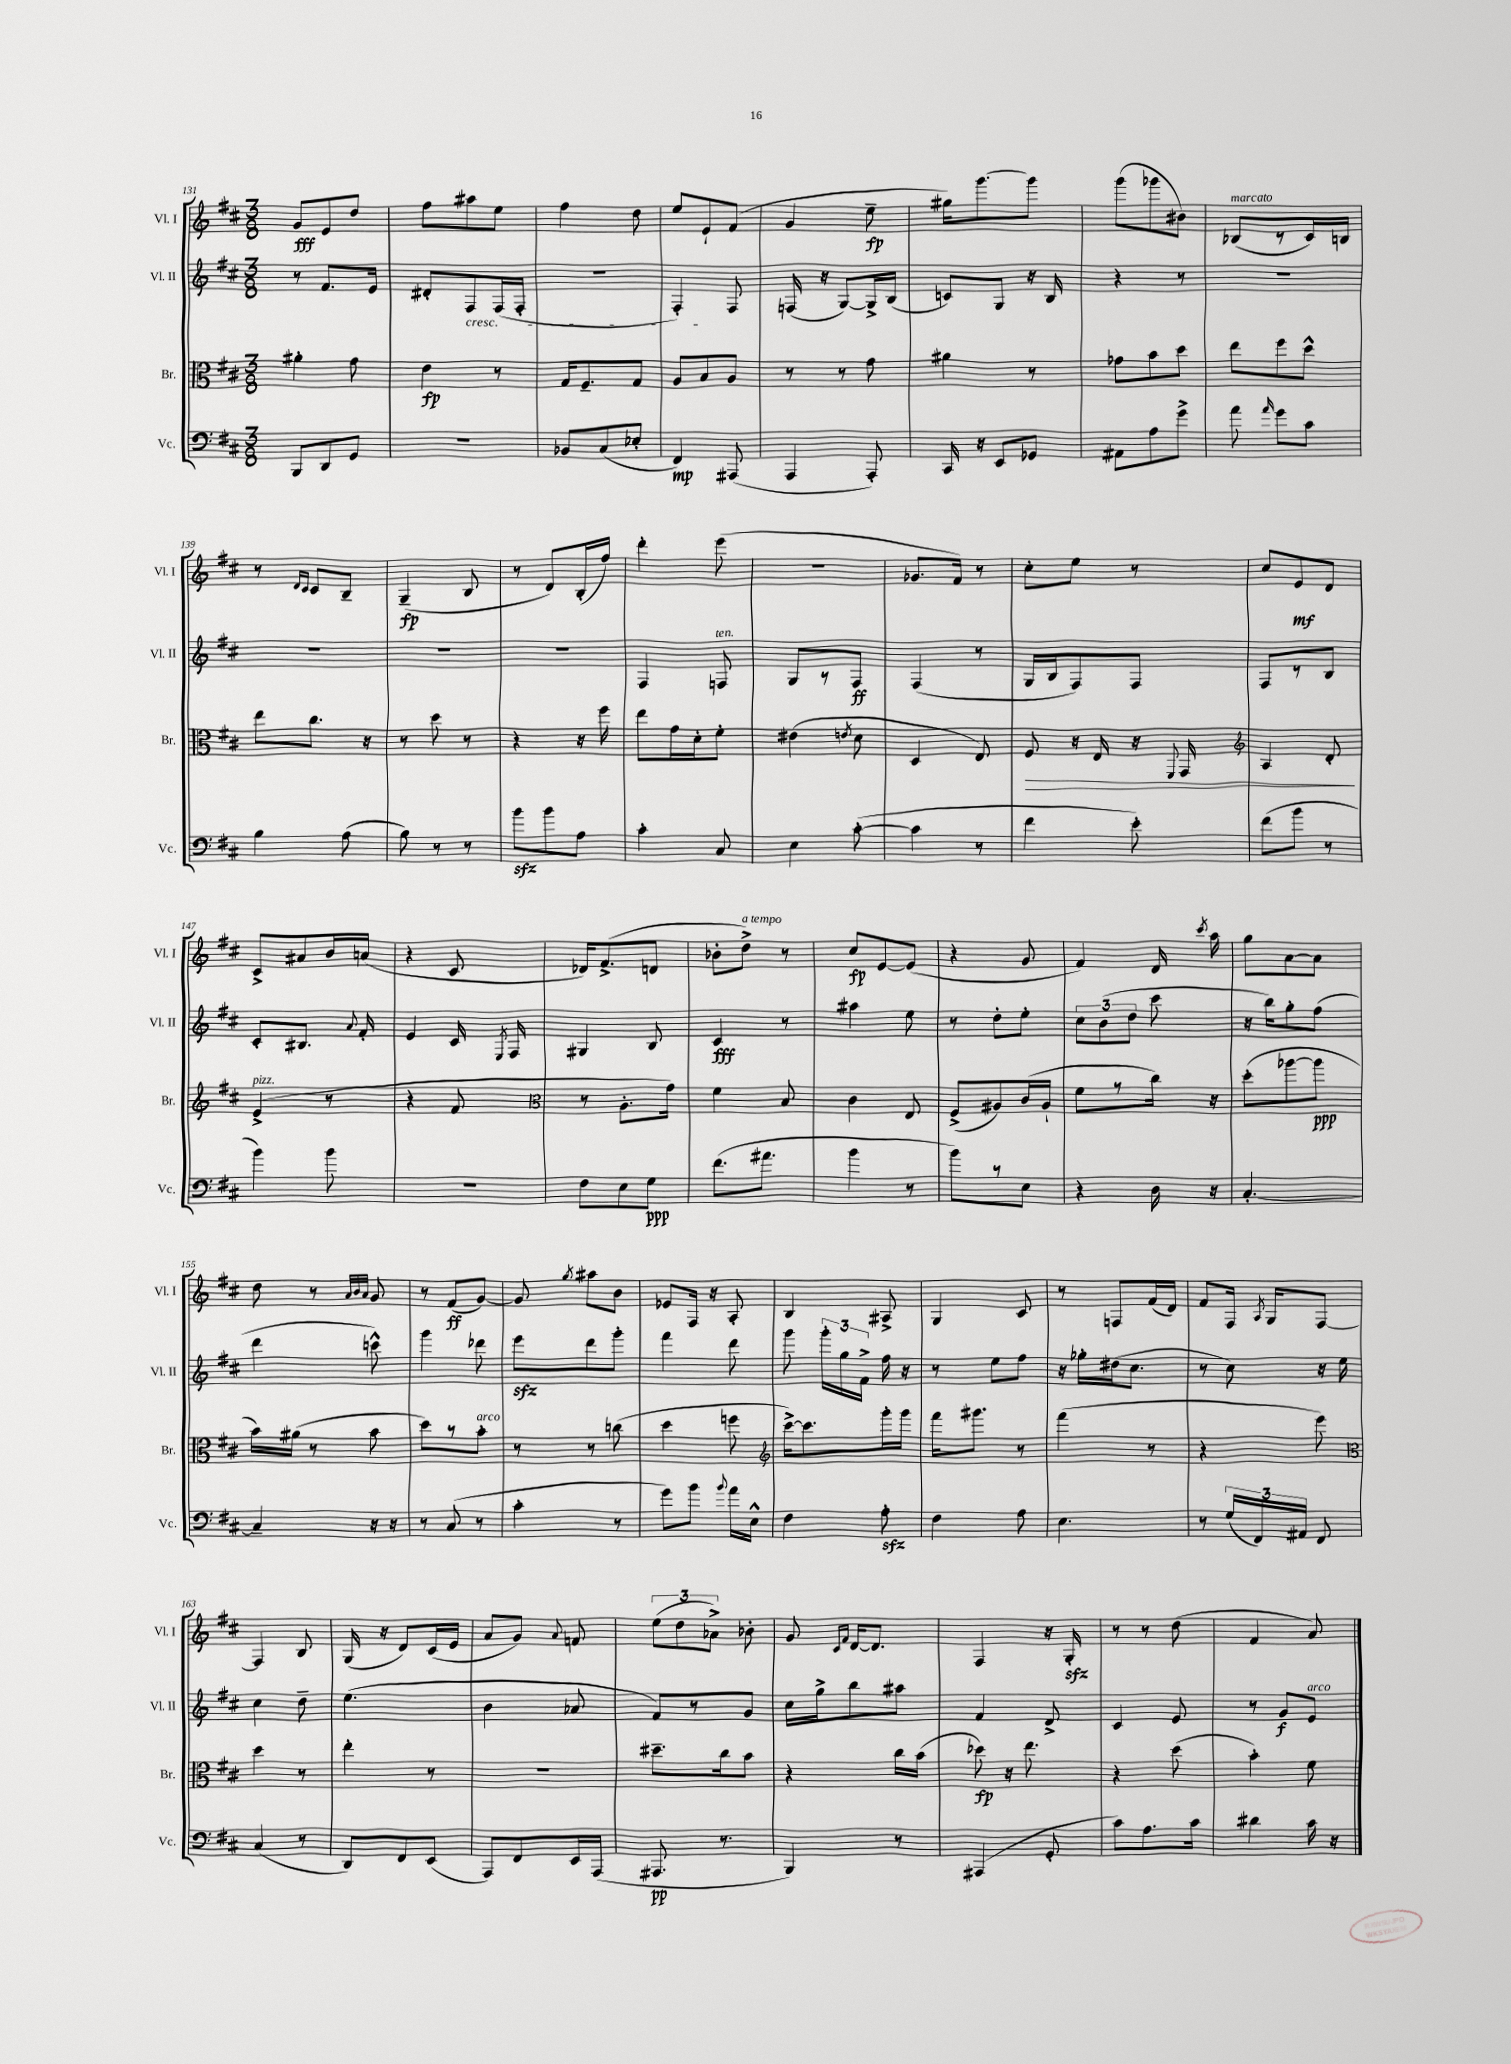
<<
\new StaffGroup <<
\new Staff = "s0" \with { instrumentName = "Vl. I" shortInstrumentName = "Vl. I" } {
    \clef treble \key d \major \numericTimeSignature \time 3/8
    \autoBeamOff g'8[\fff e'8 d''8] |
    fis''8[ ais''8 e''8] |
    fis''4 d''8 |
    e''8[ e'8-! fis'8]( |
    g'4 e''8--\fp |
    gis''16[) g'''8.~ g'''8] |
    g'''8[( ges'''8 bis'8]) |
    bes8[^\markup { \italic "marcato" }( r8 cis'16) b16] |
    r8 \grace { d'16[ cis'16] } cis'8[ b8]-- |
    g4--\fp( b8 |
    r8 d'8[) b16-.( fis''16]) |
    d'''4-. e'''8( |
    R4. |
    ges'8.[ fis'16]) r8 |
    cis''8[-. e''8] r8 |
    cis''8[ e'8\mf d'8] |
    cis'8[-> ais'8 b'16 a'16]( |
    r4 cis'8 |
    des'16[) fis'8.->( d'8] |
    bes'8[-. d''8]->^\markup { \italic "a tempo" }) r8 |
    cis''8[\fp e'8~ e'8]( |
    r4 g'8 |
    fis'4) d'16 \acciaccatura { cis'''8 } a''16 |
    g''8[ a'8~ a'8] |
    d''8 r8 \grace { a'32[ b'32 a'32] } g'8 |
    r8 fis'8[\ff( g'8]~) |
    g'8 \acciaccatura { g''8 } ais''8[ b'8] |
    ees'8[ fis16] r16 a8-. |
    b4 ais8-> |
    g4 cis'8 |
    r8 f8[ fis'16( d'16]) |
    fis'8[ fis16] \acciaccatura { a8 } g16[ fis8]~ |
    fis4 b8 |
    g16( r16 d'8[) cis'16( e'16] |
    a'8[ g'8]) \appoggiatura { a'8 } f'8 |
    \tuplet 3/2 { e''8[( d''8 aes'8]->) } bes'8-. |
    g'8 \grace { cis'16[ fis'16] } d'16[~ d'8.] |
    fis4 r16 g16-.\sfz |
    r8 r8 d''8( |
    fis'4 a'8) \bar "|." |
}
\new Staff = "s1" \with { instrumentName = "Vl. II" shortInstrumentName = "Vl. II" } {
    \clef treble \key d \major \numericTimeSignature \time 3/8
    \autoBeamOff r8 fis'8.[ e'16] |
    dis'8[-. fis8\cresc fis16( fis16]-. |
    R4. |
    fis4-.\!) fis8 |
    f16( r16 g8[~) g16-> b16]( |
    c'8[) g8] r16 b16 |
    r4 r8 |
    R4. |
    R4. |
    R4. |
    R4. |
    fis4 f8^\markup { \italic "ten." } |
    g8[ r8 fis8]\ff |
    fis4( r8 |
    g16[ b16 fis8) fis8] |
    fis8[ r8 b8] |
    cis'8[-. bis8.] \appoggiatura { a'8 } fis'16-. |
    e'4 cis'16 \acciaccatura { e8 } fis16 |
    gis4 b8 |
    cis'4\fff r8 |
    ais''4 e''8 |
    r8 d''8[-. e''8]-. |
    \tuplet 3/2 { cis''8[ b'8( d''8] } cis'''8 |
    r16 b''16[) g''8-. fis''8]( |
    d'''4 c'''8-^) |
    g'''4 des'''8 |
    e'''8[\sfz d'''8 g'''8]-. |
    fis'''4 d'''8 |
    g'''8 \tuplet 3/2 { g'''16[-. g''16 fis'16]-> } fis''16 r16 |
    r8 e''8[ fis''8] |
    r16 ges''16[-. dis''16( cis''8.] |
    r8 cis''8) r16 e''16 |
    cis''4 d''8-- |
    e''4.( |
    b'4 aes'8 |
    fis'8[) r8 g'8] |
    cis''16[ g''16-> b''8 ais''8] |
    fis'4 d'8-> |
    cis'4 e'8 |
    r8 g'8[\f e'8]^\markup { \italic "arco" } \bar "|." |
}
\new Staff = "s2" \with { instrumentName = "Br." shortInstrumentName = "Br." } {
    \clef alto \key d \major \numericTimeSignature \time 3/8
    \autoBeamOff ais'4-. g'8 |
    e'4\fp r8 |
    g16[ fis8.-- g8] |
    a8[ b8 a8] |
    r8 r8 g'8 |
    ais'4 r8 |
    ges'8[ b'8 d''8] |
    e''8[ fis''8 d''8]-^ |
    e''8[ cis''8.] r16 |
    r8 d''8 r8 |
    r4 r16 fis''16 |
    e''8[ g'16 d'16-. fis'8]-. |
    eis'4( \acciaccatura { e'8 } d'8 |
    d4 e8) |
    fis8\> r16 e16 r16 \appoggiatura { fis,8 } g,16 |
    \clef treble a4 d'8-.\! |
    e'4->^\markup { \italic "pizz." }( r8 |
    r4 fis'8 |
    \clef alto r8 a8.[-. g'16]) |
    fis'4 b8 |
    cis'4 e8 |
    fis8[->( ais8) cis'16( ais16]-! |
    fis'8[ r8 cis''16]) r16 |
    d''8[-.( aes''8~ aes''8]\ppp |
    b'16[) ais'16]( r8 b'8 |
    d''8[) r8 b'8]-.^\markup { \italic "arco" } |
    r8 r8 c''8( |
    d''4 f''8 |
    \clef treble cis'''16[~->) cis'''8. g'''16-. g'''16] |
    fis'''16[ gis'''8.] r8 |
    fis'''4( r8 |
    r4 e'''8) |
    \clef alto d''4 r8 |
    e''4-. r8 |
    R4. |
    dis''8.[-- cis''16 b'8] |
    r4 cis''16[ b'16]( |
    des''8\fp) r16 e''8. |
    r4 d''8( |
    b'4-.) fis'8 \bar "|." |
}
\new Staff = "s3" \with { instrumentName = "Vc." shortInstrumentName = "Vc." } {
    \clef bass \key d \major \numericTimeSignature \time 3/8
    \autoBeamOff b,,8[ d,8 g,8] |
    R4. |
    bes,8[ cis8( ees8]-. |
    fis,4\mp) ais,,8( |
    a,,4 a,,8-.) |
    cis,16 r16 e,8[ ges,8] |
    ais,8[ a8 g'8]-> |
    a'8 \grace { a'16 } g'8[ cis'8] |
    b4 a8( |
    b8) r8 r8 |
    b'8[\sfz b'8 a8] |
    cis'4-. cis8 |
    e4 cis'8~-.( |
    cis'4 r8 |
    fis'4 e'8-.) |
    fis'8[( b'8] r8 |
    b'4) b'8 |
    R4. |
    fis8[ e8 g8]\ppp |
    fis'8.[( ais'8.] |
    b'4 r8 |
    b'8[) r8 e8] |
    r4 d16 r16 |
    cis4.~-. |
    cis4-- r16 r16 |
    r8 cis8( r8 |
    cis'4-. r8 |
    g'8[) b'8] \appoggiatura { b'8 } a'16[ e16]-^ |
    fis4 a8-.\sfz |
    fis4 a8 |
    e4. |
    r8 \tuplet 3/2 { g16[( fis,16) ais,16] } fis,8 |
    cis4( r8 |
    d,8[) fis,8 e,8]( |
    a,,8[) fis,8 e,16 a,,16]( |
    ais,,8.\pp r8. |
    b,,4) r8 |
    ais,,4( g,8-. |
    cis'8[) a8. cis'16] |
    dis'4 cis'16 r16 \bar "|." |
}
>>
>>
\layout { \context { \Score currentBarNumber = #131 } }
